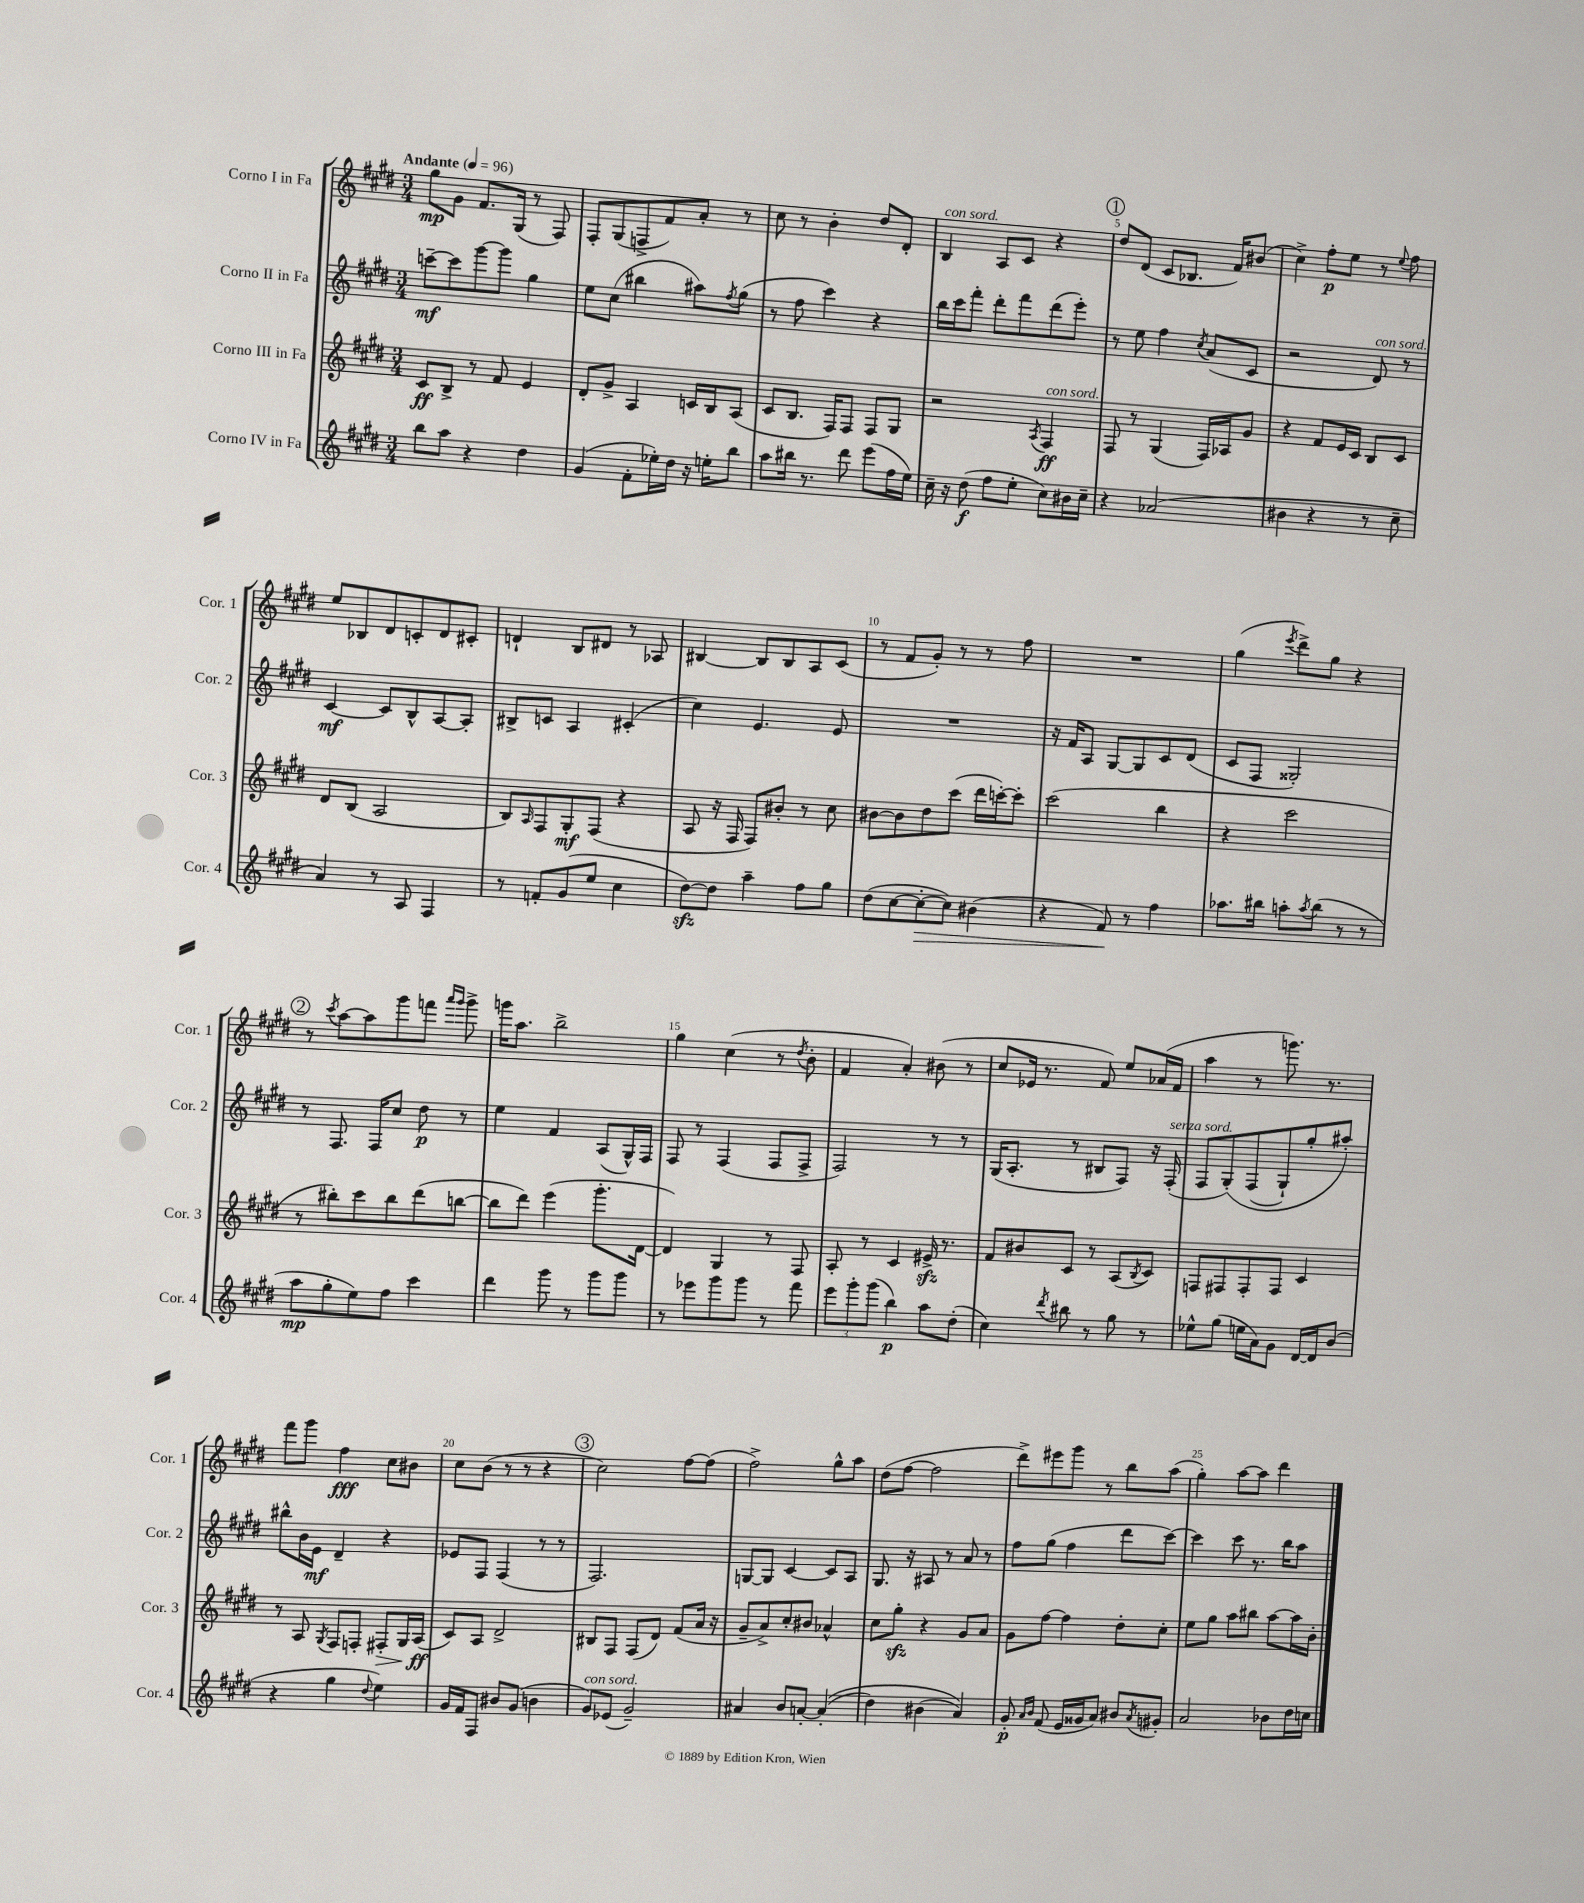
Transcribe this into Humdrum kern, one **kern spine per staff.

**kern	**kern	**kern	**kern
*staff4	*staff3	*staff2	*staff1
*clefG2	*clefG2	*clefG2	*clefG2
*k[f#c#g#d#]	*k[f#c#g#d#]	*k[f#c#g#d#]	*k[f#c#g#d#]
*M3/4	*M3/4	*M3/4	*M3/4
*MM96	*MM96	*MM96	*MM96
8bb\L	8c#/L	[8ccc~\L	8gg#\L
8aa\J	8B^/J	8ccc\]	8g#\J
4r	8r	[8ggg#\	8.f#/L
.	8f#/	8ggg#\]J	.
.	.	.	(16G#/Jk
4dd#\	4e/	4gg#\	8r
.	.	.	8F#/)
=	=	=	=
(4g#/	8d#'/L	8ee\L	8F#'/L
.	8g#^/J	(8cc#\J	(8G#/
8f#'\L	4A/	4bb#\	8F^/
16ee-'\L)	.	.	8f#/)
16dd#\JJ	.	.	.
16r	16c/LL	8aa#\L)	8a'/J
16ee'\LK	16B/J	.	.
.	.	8qff#/	.
8bb\J	(8A/J	(8gg#\J	8r
=	=	=	=
8aa\L	8c#/L	8r	8cc#\
16bb#\Jk	8.B/J	8ff#\	8r
8.r	.	.	.
.	.	4ccc#\)	4b'\
.	16F#/LK)	.	.
8ddd#\	8F#/J	.	.
(8eee\L	8F#/L	4r	8dd#/L
16ff#\L	8G#/J	.	8d#'/J
16ee\JJ)	.	.	.
=	=	=	=
16cc#~\	2r	16bb\LL	4B/
16r	.	16ccc#\J	.
(8dd#\	.	8fff#'\J	.
8ff#\L	.	8ddd#'\L	8A/L
8ee'\J	.	8fff#\	8c#/J
.	8qA/	.	.
8cc#\L)	4F#/	(8ddd#\	4r
16b#\L	.	8eee'\J)	.
16cc#~\JJ	.	.	.
=	=	=	=
4r	8F#/	8r	8dd#/L
.	8r	8ee\	(8d#/J
(2a-/	(4G#/	4ff#\	8c#/L
.	.	.	8.B-/J
.	.	8qcc#/	.
.	16F#/LL)	(8a/L	.
.	16A-/J	.	16f#/LK)
.	8g#/J	8c#/J	(8b#/J
=	=	=	=
4b#\	4r	2r	4cc#^\)
4r	8f#/L	.	8ff#'\L
.	16e/L	.	8ee\J
.	16c#/JJ	.	.
8r	8B/L	8d#/)	8r
.	.	.	8qqee/
8cc#~\	8c#/J	8r	8ff#\
=	=	=	=
4a/)	8d#/L	[4c#/	8ee/L
.	(8B/J	.	8B-/
8r	2A/	8c#/]L	8d#/
8A/	.	8B^^/	8c'/
4F#/	.	[8A/	8d#/
.	.	8A'/]J	8c#'/J
=	=	=	=
8r	8B/L)	8B#^/L	4d`/
.	16qqA/	.	.
8f'/L	8F#/	8c/J	.
(8g#/	8G#'/	4A/	8B/L
8ee/J	(8F#/J	.	8d#/J
4cc#\	4r	(4c#'/	8r
.	.	.	8A-/
=	=	=	=
[8dd#\L)	8A/	4cc#\)	[4B#/
8dd#\]J	16r	.	.
.	16F#/	.	.
4aa~\	8F#/L)	4.e/	8B#/]L
.	8b#'/J	.	8B#/
8ff#\L	8r	.	8A/
8gg#\J	8cc#\	8e/	(8c#/J
=	=	=	=
(8dd#\L	[8b#\L	2.r	8r
[8cc#\	8b#\]	.	8f#/L
8cc#'\_	8dd#\	.	8g#'/J)
8cc#\]J)	(8ccc#\J	.	8r
(4b#\	16ddd#\LL	.	8r
.	[16ccc'\J)	.	.
.	8ccc'\]J	.	8ff#\
=	=	=	=
4r	(2ccc#\	16r	2.r
.	.	16f#/LK	.
.	.	8A/J	.
8f#/)	.	[8G#/L	.
8r	.	8G#/]	.
4ff#\	4bb\	8c#/	.
.	.	(8d#/J	.
=	=	=	=
8.aa-\L	4r	8c#/L	(4gg#\
.	.	8F#/J	.
16bb#\Jk	.	.	.
.	.	.	8qeee/
8aa'\L	2ccc#\	2G##'/)	8ddd#^\L)
8qaa/	.	.	.
(8bb#\J	.	.	8gg#\J
8r	.	.	4r
8r	.	.	.
=	=	=	=
8aa\L	8r	8r	8r
.	.	.	8qccc#/
8gg#'\	8bb#'\L)	8.F#/	[8aa\L
8ee\)	8ccc#\	.	8aa\]
.	.	16F#/LK	.
8ff#\J	8bb#\	8cc#/J	8ggg#\
4ccc#\	(8ddd#\	8dd#\	8fff\J
.	.	.	16qqaaa/LL
.	.	.	16qqggg#/JJ
.	[8bb\J	8r	8ggg#^\
=	=	=	=
4ddd#\	8bb\]L	4ee\	16ggg\LK
.	.	.	8.aa\J
.	8ddd#\J)	.	.
8ggg#\	(4eee\	4f#/	2bb^\
8r	.	.	.
8ggg#\L	8.ggg#'\L	(8A/L	.
8ggg#\J	.	16G#^^/L)	.
.	[16d#\Jk	16F#/JJ	.
=	=	=	=
8r	4d#/])	8F#/	4gg#\
8eee-\L	.	8r	.
8ggg#\	4G#/	(4F#/	(4cc#\
8ggg#\J	.	.	.
8r	8r	8F#/L	8r
.	.	.	8qdd#/
8fff#\	8F#/	8F#^/J	8b'\
=	=	=	=
12eee\L	8A'/	2F#/)	4f#/
12ggg#'\	.	.	.
.	8r	.	.
(12ggg#\J	.	.	.
4bb\)	4c#/	.	4a'/)
8aa\L	16e#^/	8r	(8b#\
.	8.r	.	.
(8dd#'\J	.	8r	8r
=	=	=	=
4cc#\)	8f#/L	(16G#/LK	8cc#/L
.	.	8.A'/J	.
.	8b#/	.	16e-/Jk
.	.	.	8.r
8qddd#/	.	.	.
8bb#\	8c#/J	8r	.
8r	8r	8B#/L	8f#/)
8gg#\	(8A/L	8F#/J)	8ee/L
.	8qB/	.	.
8r	8c#/J)	16r	(16a-/L
.	.	(16F#'/	16f#/JJ
=	=	=	=
8ee-^^\L	8F/L	8F#/L	4aa\
(8gg#\J	8F#/	&(8G#'/)	.
16ee\LL	8F#'/	(8F#/	8r
16a\J)	.	.	.
8g#\J	8F#/J	8G#`/)	8.ggg\)
[16d#/LL	4c#/	8gg#'/	.
16d#/]J	.	.	8.r
(8b/J	.	8aa#'/J&)	.
=	=	=	=
4r	8r	8bb#^^\L	8fff#\L
.	8A/	16b\L	8ggg#\J
.	.	16e\JJ	.
.	8qG#/	.	.
4gg#\	8F#/L	4d#~/	4ff#\
.	8F'/J	.	.
8qqdd#/	.	.	.
4ee\)	8F#'/L	4r	8cc#\L
.	16G#/L	.	8b#\J
.	(16A/JJ	.	.
=	=	=	=
16g#/LL	8c#/L)	8e-/L	8cc#\L
16f#/J	.	.	.
8F#/J	8A/J	8F#/J	(8b\J
8b#/L	2d#^/	(4F#/	8r
(8g#/J	.	.	8r
4b\	.	8r	4r
.	.	8r	.
=	=	=	=
8g#/L)	8B#/L	2.F#/)	2cc#\)
(8e-/J	8F#/J	.	.
2g#~/)	(8F#/L	.	.
.	8d#/J)	.	.
.	(8f#/L	.	[8ff#\L
.	16a/Jk	.	(8ff#\]J
.	16r	.	.
=	=	=	=
4a#/	8g#~/L	[8G/L	2ff#^\)
.	8a^/)	8G/]J	.
8b/L	8cc#'/	[4c#/	.
[8a'/J	8b#/J	.	.
&((4a'/]	4a-^^/	8c#/]L	8gg#^^\L
.	.	8A/J	8aa\J
=	=	=	=
4dd#\)	8cc#\L	8.G#/	(8dd#\L
.	8gg#'\J	.	[8ff#\J
.	.	16r	.
(4b#\	4r	8A#/	2ff#\]
.	.	8r	.
4a/)&)	8g#/L	8a/	.
.	8a/J	8r	.
=	=	=	=
8g#'/	8g#\L	8ff#\L	8ddd#^\L)
16qqa/LL	.	.	.
16qqb/JJ	.	.	.
(8f#/	[8ff#\J	(8gg#\J	8eee#\
16e/LL	4ff#\]	4ff#\	8ggg#\J
16g##/J	.	.	.
8a/J)	.	.	8r
8b#/L	8dd#'\L	8ddd#\L	8bb\L
8qa/	.	.	.
8g#'/J	8cc#'\J	[8ccc#\J)	(8aa\J
=	=	=	=
2a/	8ee\L	4ccc#\]	4gg#'\)
.	8gg#\J	.	.
.	8aa\L	8ccc#\	[8aa\L
.	8bb#\J	8.r	8aa\]J
8b-\L	[8aa\L	.	4ddd#\
.	.	16bb\LK	.
16dd#\L	16aa\]L	8aa\J	.
16cc\JJ	16b'\JJ	.	.
==	==	==	==
*-	*-	*-	*-
